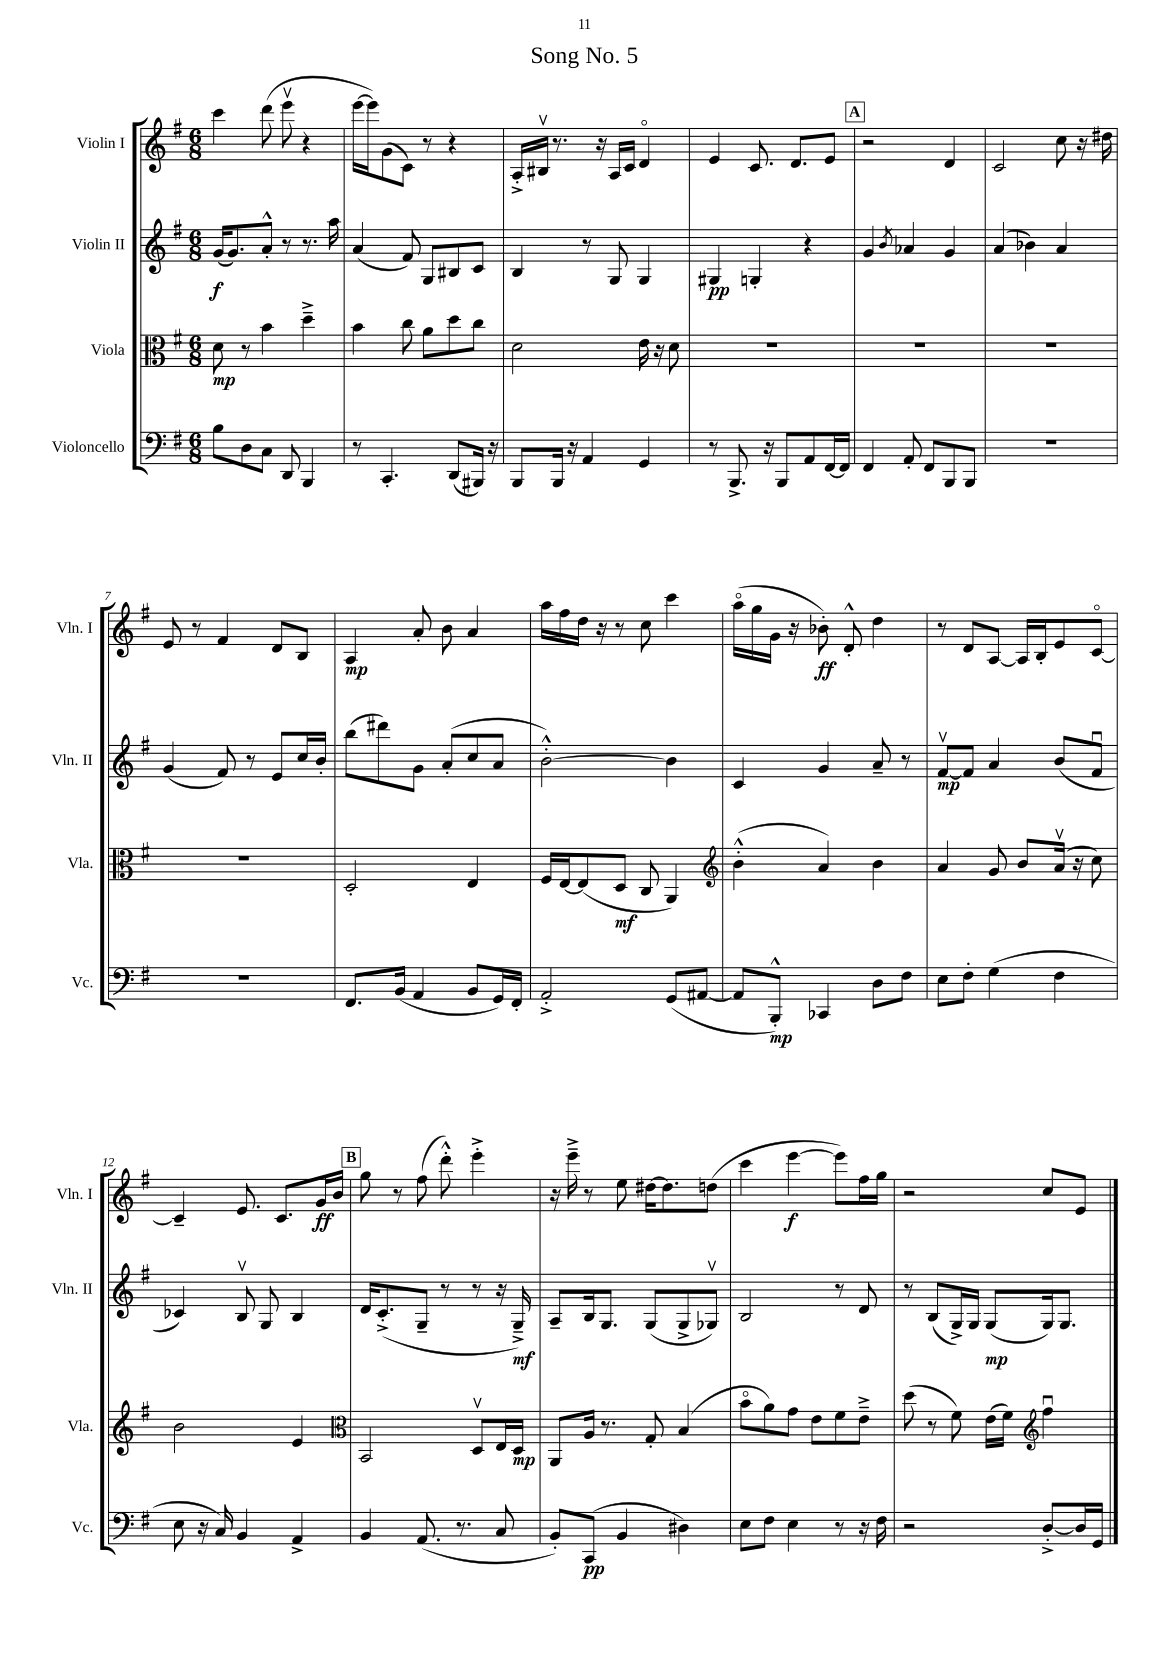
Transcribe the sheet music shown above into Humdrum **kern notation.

**kern	**kern	**kern	**kern
*staff4	*staff3	*staff2	*staff1
*clefF4	*clefC3	*clefG2	*clefG2
*k[f#]	*k[f#]	*k[f#]	*k[f#]
*M6/8	*M6/8	*M6/8	*M6/8
8B	8d	(16g	4ccc
.	.	8.g)	.
8D	8r	.	.
8C	4b	8a'^^	(8ddd
8DD	.	8r	8eeev
4BBB	4dd~^	8.r	4r
.	.	16aa	.
=	=	=	=
8r	4b	(4a	[16eee
.	.	.	16eee])
4.CC'	.	.	(8g
.	8cc	8f#)	8c)
.	8a	8G	8r
(8DD	8dd	8B#	4r
16BBB#)	8cc	8c	.
16r	.	.	.
=	=	=	=
8BBB	2d	4B	16A'^
.	.	.	16B#v
16BBB	.	.	8.r
16r	.	.	.
4AA	.	8r	.
.	.	.	16r
.	.	8G	16A
.	.	.	16c
4GG	16e	4G	4do
.	16r	.	.
.	8d	.	.
=	=	=	=
8r	2.r	4G#	4e
8.BBB^	.	.	.
.	.	4G'	8.c
16r	.	.	.
8BBB	.	.	.
.	.	.	8.d
8AA	.	4r	.
[16FF#	.	.	8e
16FF#]	.	.	.
=	=	=	=
4FF#	2.r	4g	2r
.	.	8qb	.
8AA'	.	4a-	.
8FF#	.	.	.
8BBB	.	4g	4d
8BBB	.	.	.
=	=	=	=
2.r	2.r	(4a	2c
.	.	4b-)	.
.	.	4a	8cc
.	.	.	16r
.	.	.	16dd#
=	=	=	=
2.r	2.r	(4g	8e
.	.	.	8r
.	.	8f#)	4f#
.	.	8r	.
.	.	8e	8d
.	.	16cc	8B
.	.	16b'	.
=	=	=	=
8.FF#	2D'	(8bb	4A
.	.	8ddd#)	.
(16BB	.	.	.
4AA	.	8g	8a'
.	.	(8a'	8b
8BB	4E	8cc	4a
16GG)	.	8a	.
16FF#'	.	.	.
=	=	=	=
2AA'^	16F#	[2b'^^)	16aa
.	[16E	.	16ff#
.	(8E]	.	16dd
.	.	.	16r
.	8D	.	8r
.	8C	.	8cc
(8GG	4AA)	4b]	4ccc
[8AA#	.	.	.
=	=	=	=
*	*clefG2	*	*
8AA#]	(4b'^^	4c	(16aao
.	.	.	16gg
8BBB'^^)	.	.	16g
.	.	.	16r
4CC-	4a)	4g	8b-')
.	.	.	8d'^^
8D	4b	8a~	4dd
8F#	.	8r	.
=	=	=	=
8E	4a	[8f#v	8r
8F#'	.	8f#]	8d
(4G	8g	4a	[8A
.	8b	.	16A]
.	.	.	16B'
4F#	(16av	(8b	8e
.	16r	.	.
.	8cc)	8f#u	[8co
=	=	=	=
8E	2b	4c-)	4c~]
16r	.	.	.
16C)	.	.	.
4BB	.	8Bv	8.e
.	.	8G	.
.	.	.	8.c
4AA^	4e	4B	.
.	.	.	16g
.	.	.	16b
=	=	=	=
*	*clefC3	*	*
4BB	2BB	16d	8gg
.	.	(8.c'^	.
.	.	.	8r
(8.AA	.	8G~	(8ff#
.	.	8r	8ddd'^^)
8.r	.	.	.
.	8Dv	8r	4eee'^
8C	16E	16r	.
.	16D	16G~^)	.
=	=	=	=
8BB')	8AA	8A~	16r
.	.	.	16eee~^
(8CC	16A	16B	8r
.	8.r	8.G	.
4BB	.	.	8ee
.	8G'	(8G	[16dd#
.	.	.	8.dd#]
4D#)	(4B	8G^	.
.	.	8G-v)	(8dd
=	=	=	=
8E	8bo	2B	4ccc
8F#	8a)	.	.
4E	8g	.	[4eee
.	8e	.	.
8r	8f#	8r	8eee])
16r	8e~^	8d	16ff#
16F#	.	.	16gg
=	=	=	=
2r	(8dd	8r	2r
.	8r	(8B	.
.	8f#)	16G^)	.
.	.	16G	.
.	(16e	(8G	.
.	16f#)	.	.
*	*clefG2	*	*
[8D'^	4ff#u	16G)	8cc
.	.	8.G	.
16D]	.	.	8e
16GG	.	.	.
==	==	==	==
*-	*-	*-	*-
